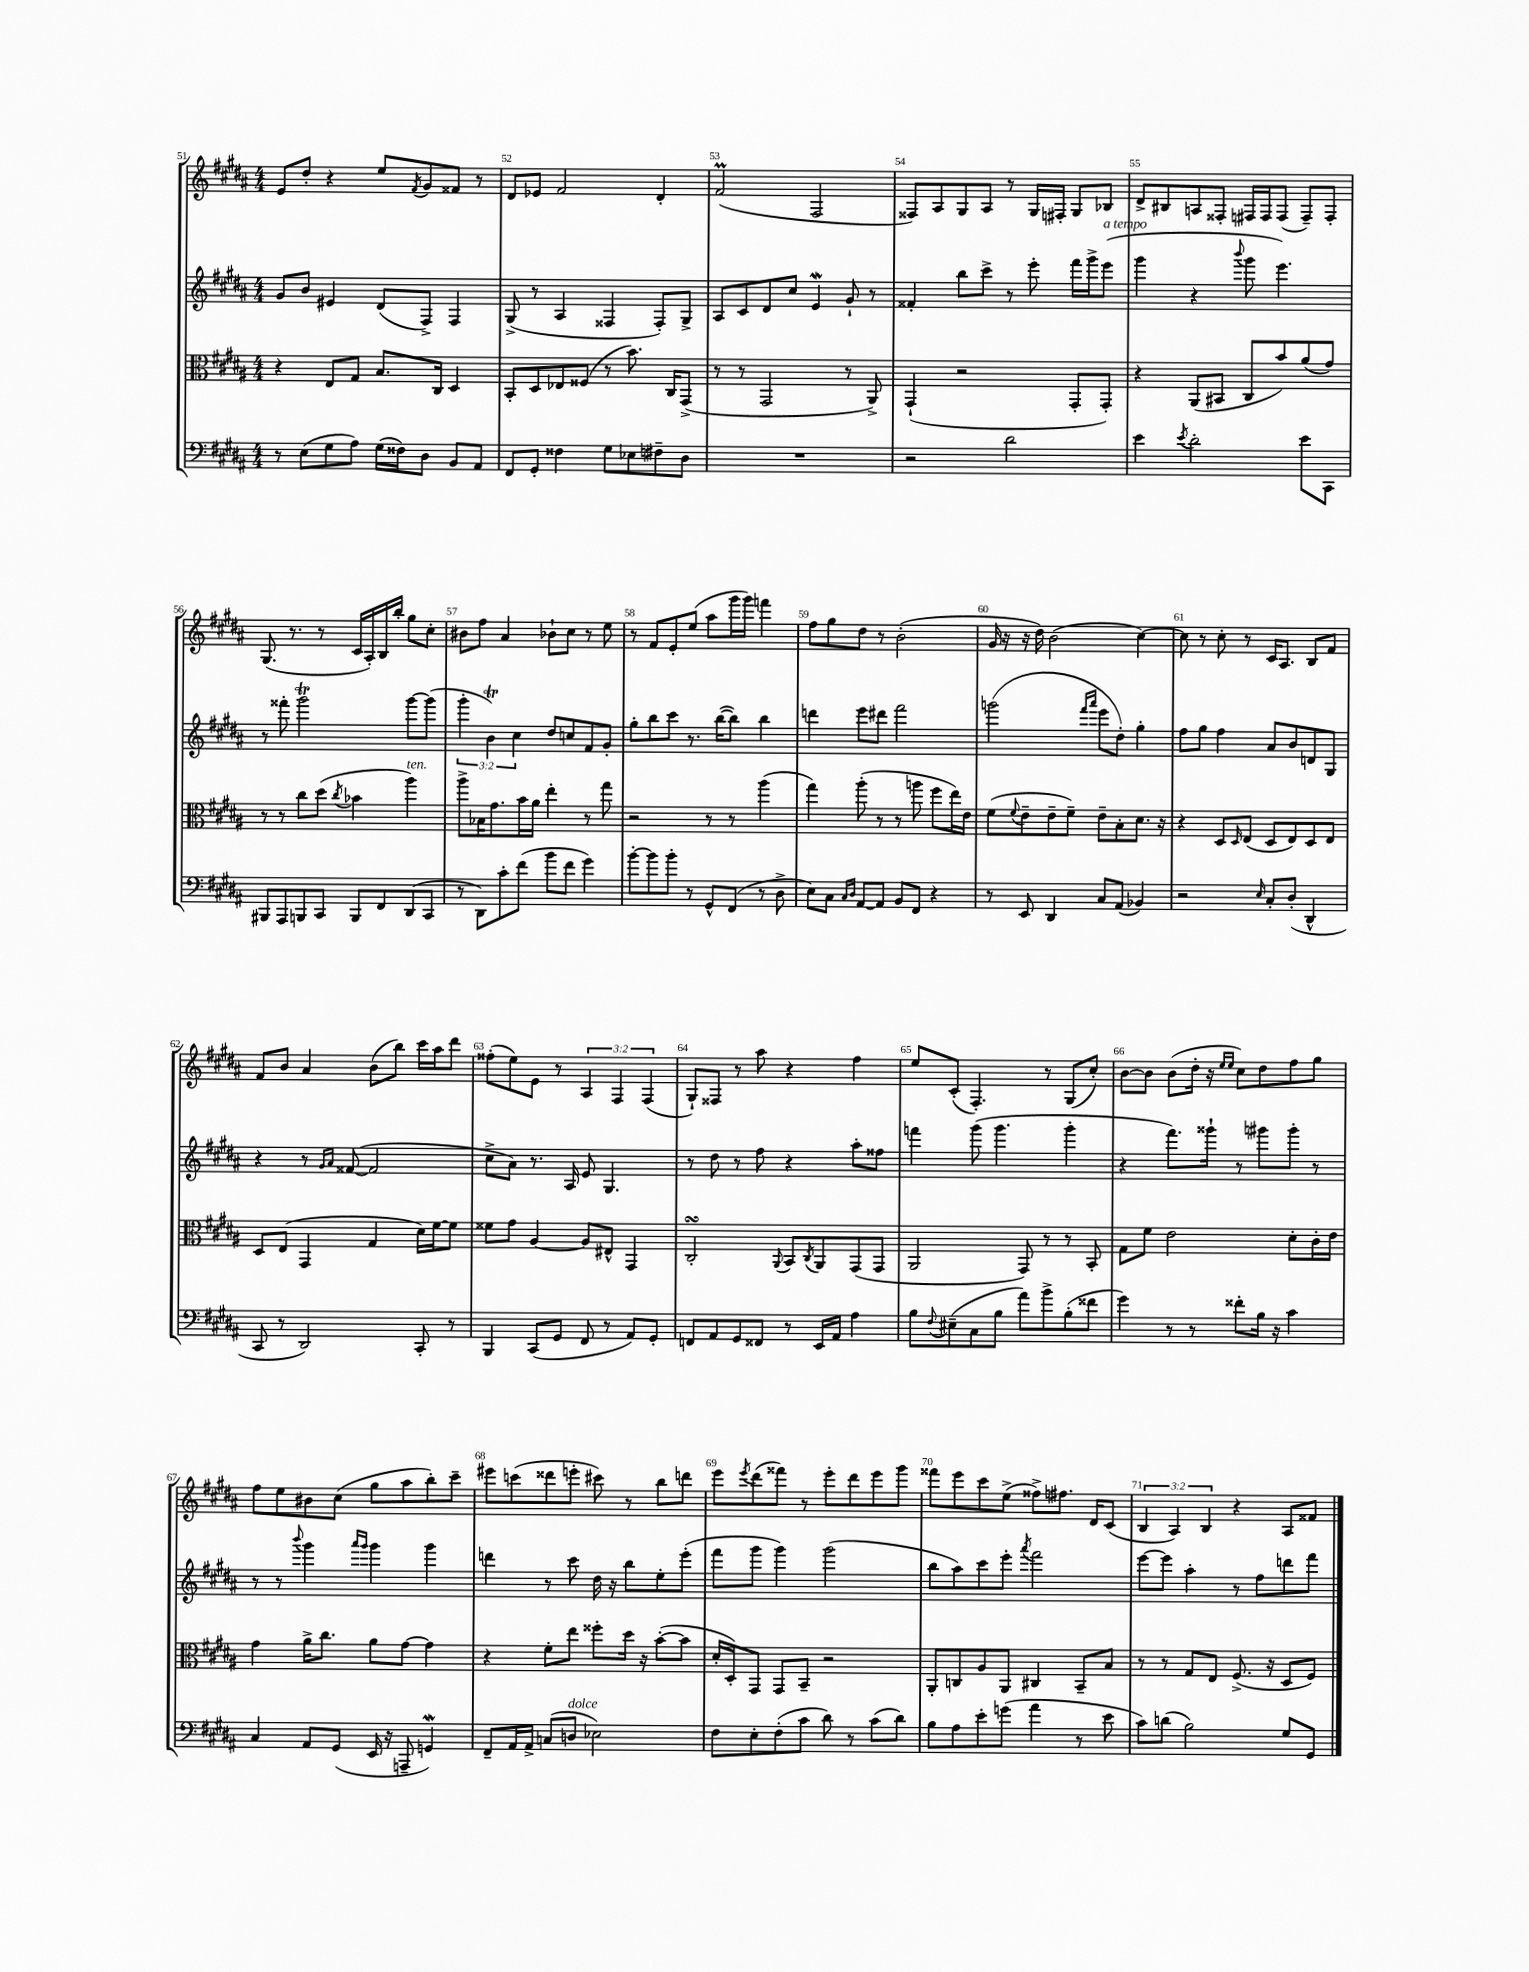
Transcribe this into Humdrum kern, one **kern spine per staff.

**kern	**kern	**kern	**kern
*part4	*part3	*part2	*part1
*staff4	*staff3	*staff2	*staff1
*clefF4	*clefC3	*clefG2	*clefG2
*k[f#c#g#d#a#]	*k[f#c#g#d#a#]	*k[f#c#g#d#a#]	*k[f#c#g#d#a#]
*M4/4	*M4/4	*M4/4	*M4/4
=51	=51	=51	=51
8r	4r	8g#/L	8e/L
(8E\L	.	8b/J	8dd#'/J
8G#\	8E/L	4e#X/	4r
8A#\J)	8G#/J	.	.
(16G#\LL	8.B/L	(8d#/L	8ee/L
16F##X\J)	.	.	.
.	.	.	8qf#/
8D#\J	.	8F#^/J)	8g#/
.	16C#/Jk	.	.
8BB/L	4D#/	4F#/	8f##X/J
8AA#/J	.	.	8r
=52	=52	=52	=52
8FF#/L	8BB'/L	(8G#^/	8d#/L
8GG#'/J	8D#/	8r	8e-X/J
4F##X\	8E-X/	4A#/	2f#/
.	(8F##X/J	.	.
8G#\L	8r	4F##X/	.
8E-X\	8.b\)	.	.
8F#X~\	.	8F##'/L)	4d#'/
.	16C#/KL	.	.
8D#\J	(8GG#^/J	8G#^/J	.
=53	=53	=53	=53
1r	8r	8A#/L	(2f#M/
.	8r	8c#/	.
.	2GG#/	8d#/	.
.	.	8cc#/J	.
.	.	4ew/	2F#/
.	8r	8g#`/	.
.	8AA#^/)	8r	.
=54	=54	=54	=54
2r	(4GG#`/	4f##X'/	8F##X/L)
.	.	.	8A#/
.	2r	8bb\L	8G#/
.	.	8ccc#^\J	8A#/J
2d#\	.	8r	8r
.	.	8eee'\	16G#/LL
.	.	.	16F#X'/JJ
.	8GG#'/L	16fff#\LL	8G#/L
.	.	16ggg#^\J	.
!	!	!LO:TX:a:i:t=a tempo	!
.	8GG#'/J)	(8eee\J	8B-X/J
=55	=55	=55	=55
4e\	4r	4ggg#\	8d#^/L
.	.	.	8B#X/
8qe/	.	.	.
2d#'\	(8AA#/L	4r	8An/
.	8BB#X/J	.	8F##X'/J
.	.	8qqbbb/	.
.	8C#/L	8ggg#\	16F#X/LL
.	.	.	16F#/J
.	8b/)	4.eee\)	(8F#/J
8e\L	(8a#/	.	8F#~/L)
8CC#\J	8g#/J)	.	8F#'/J
!!LO:LB:g=z
=56	=56	=56	=56
8BBB#X/L	8r	8r	(8.G#/
8AAA#/	8r	8fff##X'\	.
.	.	.	8.r
8BBBn/	8cc#\L	2ggg#T\	.
8CC#/J	(8dd#\J	.	8r
.	8qcc#/	.	.
8BBB/L	4b-X\	.	16c#/LL
.	.	.	16A#'/)
8FF#/	.	.	16B/
.	.	.	16bb'/JJ
!	!LO:TX:a:i:t=ten.	!	!
(8DD#/	4aa#\)	[8ggg#\L	8gg#\L
8CC#/J	.	(8ggg#\J]	8cc#'\J
=57	=57	=57	=57
8r	8aa#^\L	6ggg#'\	8b#X\L
8DD#\L)	16B-X\K	.	8ff#\J
.	.	6bT\)	.
.	8.g#\	.	.
8c#'\	.	.	4a#/
.	.	6cc#\	.
(8f#\J	16b\L	.	.
.	16a#\JJ	.	.
8b\L	4ee'\	8dd#/L	8b-X`\L
8f#\J	.	8ccn/	8cc#\J
4g#\)	8r	8f#/	8r
.	8gg#\	8g#'/J	8ee\
=58	=58	=58	=58
[8b'\L	2r	8gg#'\L	8r
8b\]	.	8bb\	8f#/L
8b'\J	.	8ccc#\J	8e'/
8r	.	8.r	(8ee/J
8GG#^^/L	8r	.	8aa#\L
.	.	([16bb\KL	.
(8FF#/J	8r	8bb\J])	16ggg#\L
.	.	.	16ggg#\JJ)
8r	(4aa#\	4bb\	4fffn\
8D#^\	.	.	.
=59	=59	=59	=59
8E\L)	4gg#\)	4dddn\	8ff#\L
8C#\J	.	.	8gg#\
16qqC#/LL	.	.	.
16qqD#/JJ	.	.	.
[8AA#/L	(8aa#'\	8eee\L	8dd#\J
8AA#/J]	8r	8ddd#X\J	8r
8BB/L	8r	2fff#\	(2b'\
8FF#/J	8aan\	.	.
4r	8ff#\L	.	.
.	16ee\L)	.	.
.	16e\JJ	.	.
=60	=60	=60	=60
8r	(8f#\L	(2gggn\	16g#/
.	.	.	16r
.	8qqf#/	.	.
8EE/	8e~\	.	16r
.	.	.	16dd#\)
4DD#/	8e~\	.	(2b\
.	8f#~\J)	.	.
.	.	16qqfff#/LL	.
.	.	16qqaaa#/JJ	.
8C#/L	8e~\L	8eee\L	.
(8AA#/J	8B'\	8dd#'\J)	.
4BB-X/)	8.d#\J	4gg#'\	[4cc#\)
.	16r	.	.
=61	=61	=61	=61
2r	4r	8ff#\L	8cc#\]
.	.	8gg#\J	8r
.	8D#/L	4ff#\	8cc#'\
.	16qqD#/	.	.
.	(8E/J	.	8r
16qqE/	.	.	.
8C#'/L	8D#/L	8a#/L	16c#/KL
.	.	.	8.A#/J
(8D#'/J	8E/)	8b/	.
4DD#^^/	8D#/	8dn/	8B/L
.	8E/J	8G#/J	8f#/J
!!LO:LB:g=z
=62	=62	=62	=62
8CC#/	8D#/L	4r	8f#/L
8r	(8E/J	.	8b/J
2DD#/)	4GG#/	8r	4a#/
.	.	16qqg#/LL	.
.	.	16qqa#/JJ	.
.	.	([8f##X/	.
.	4G#/	2f##/]	(8b\L
.	.	.	8bb\J)
8CC#'/	16d#\LL)	.	16ccc#\LL
.	[16f#\J	.	16aa#\J
8r	8f#\J]	.	8ddd#\J
=63	=63	=63	=63
4BBB/	8f##X\L	8cc#^\L	(8ff##X'\L
.	8g#\J	8a#\J)	8ee\)
(8CC#/L	[4A#/	8.r	8e\J
8GG#/J	.	.	8r
.	.	16A#/	.
8FF#/	8A#/L]	8e/	6A#/
8r	8E#X^^/J	4.G#/	.
.	.	.	6F#/
8AA#/L)	4GG#/	.	.
.	.	.	(6F#/
8GG#'/J	.	.	.
=64	=64	=64	=64
8FFn/L	2C#sSSS'/	8r	8G#`/L)
8AA#/	.	8dd#\	8F##X/J
8GG#/	.	8r	8r
8FF##X/J	.	8ff#\	8aa#\
.	8qqAA#/	.	.
8r	8BB/L	4r	4r
.	8qC#/	.	.
16EE/LL	8AA#/	.	.
16AA#/JJ	.	.	.
4A#\	(8GG#/	8aa#'\L	4ff#\
.	8GG#/J	8ff##X\J	.
=65	=65	=65	=65
8B\L	2AA#/	4fffn\	8ee/L
8qqF#/	.	.	.
(8E#X~\	.	.	(8c#'/J
8C#\	.	(8ggg#\	4.F#'/)
8B\J	.	4.ggg#\	.
8a#\L)	8GG#/)	.	.
8b^\	8r	.	8r
(8B'\	8r	4ggg#'\	(8G#/L
8f##X\J	8BB'/	.	8cc#'/J)
=66	=66	=66	=66
4g#\)	8G#\L	4r	[8b\L
.	8f#\J	.	8b\J]
8r	2e\	8.fff#\L)	(8b\L
8r	.	.	16dd#'\Jk
.	.	16ggg##X`\Jk	16r
.	.	.	16qqee/LL
.	.	.	16qqee/JJ
8f##X'\L	.	8r	8cc#\L)
16B\Jk	.	8ggg#X\L	8dd#\
16r	.	.	.
4c#\	8d#'\L	8ggg#'\J	8ff#\
.	16c#'\L	8r	8gg#\J
.	16e\JJ	.	.
!!LO:LB:g=z
=67	=67	=67	=67
4C#/	4g#\	8r	8ff#\L
.	.	8r	8ee\
.	.	8qqbbb/	.
8AA#/L	16a#^\KL	4ggg#\	8b#X\
.	8.cc#\J	.	.
(8GG#/J	.	.	(8cc#\J
.	.	16qqaaa#/LL	.
.	.	16qqggg#/JJ	.
16EE/	8a#\L	4ggg#\	8gg#\L
16r	.	.	.
8AAAn~/	[8g#\J	.	8aa#\
4GGnw/)	4g#\]	4ggg#\	8bb'\)
.	.	.	8ccc#~\J
=68	=68	=68	=68
8FF#~/L	4r	4dddn\	8eee#X\L
16AA#/L	.	.	(8cccn\
16AA#^/JJ	.	.	.
(8Cn/L	8f#'\L	8r	8ddd##X\
!LO:TX:a:i:t=dolce	!	!	!
8Dn/J	8ee\J	8ccc#\	8eeen'\J
2E-X\)	8ff##X'\L	16dd#\	8ccc#X\)
.	.	16r	.
.	16dd#\Jk	8bb\L	8r
.	16r	.	.
.	([8b'\L	8ee'\	8bb\L
.	8b\J]	(8eee'\J	8dddn\J
=69	=69	=69	=69
8F#\L	16d#'/LL	8fff#\L	8eee\L
.	16D#'/J)	.	.
.	.	.	8qeee/
8E'\	8GG#/J	8ggg#\J	(8ddd#\
(8F#'\	8GG#/L	4ggg#\)	8fff##X\J)
8c#\J	8BB~/J	.	8r
8d#\)	2r	(2ggg#\	8eee'\L
8r	.	.	8ddd#\
(8c#\L	.	.	8eee\
8d#\J)	.	.	8ggg#\J
=70	=70	=70	=70
8B\L	8AA#'/L	8bb\L	8fff##X\L
8A#\	8Cn/	8aa#\)	8eee\
8e'\	8A#/	8ccc#\	8ccc#\
(8gn\J	8AA#/J	8eee'\J	(8ee^\J
.	.	8qaaa#/	.
4a#\	4C#X/	2fff#\	8ff##X^\L)
.	.	.	8.ff#X\J
8r	8BB~/L	.	.
.	.	.	16d#/KL
8e\	8B/J	.	(8c#/J
=71	=71	=71	=71
8c#\L)	8r	[8eee\L	6B/
(8dn\J	8r	8eee\J]	.
.	.	.	6A#/)
2B\)	8G#/L	4aa#'\	.
.	.	.	6B/
.	8E/J	.	.
.	(8.F#^/	8r	4r
.	.	8ff#\L	.
.	16r	.	.
8G#/L	8D#/L	8dddn\	8A#/L
8GG#/J	8F#/J)	8fff#\J	8f##X/J
==	==	==	==
*-	*-	*-	*-
